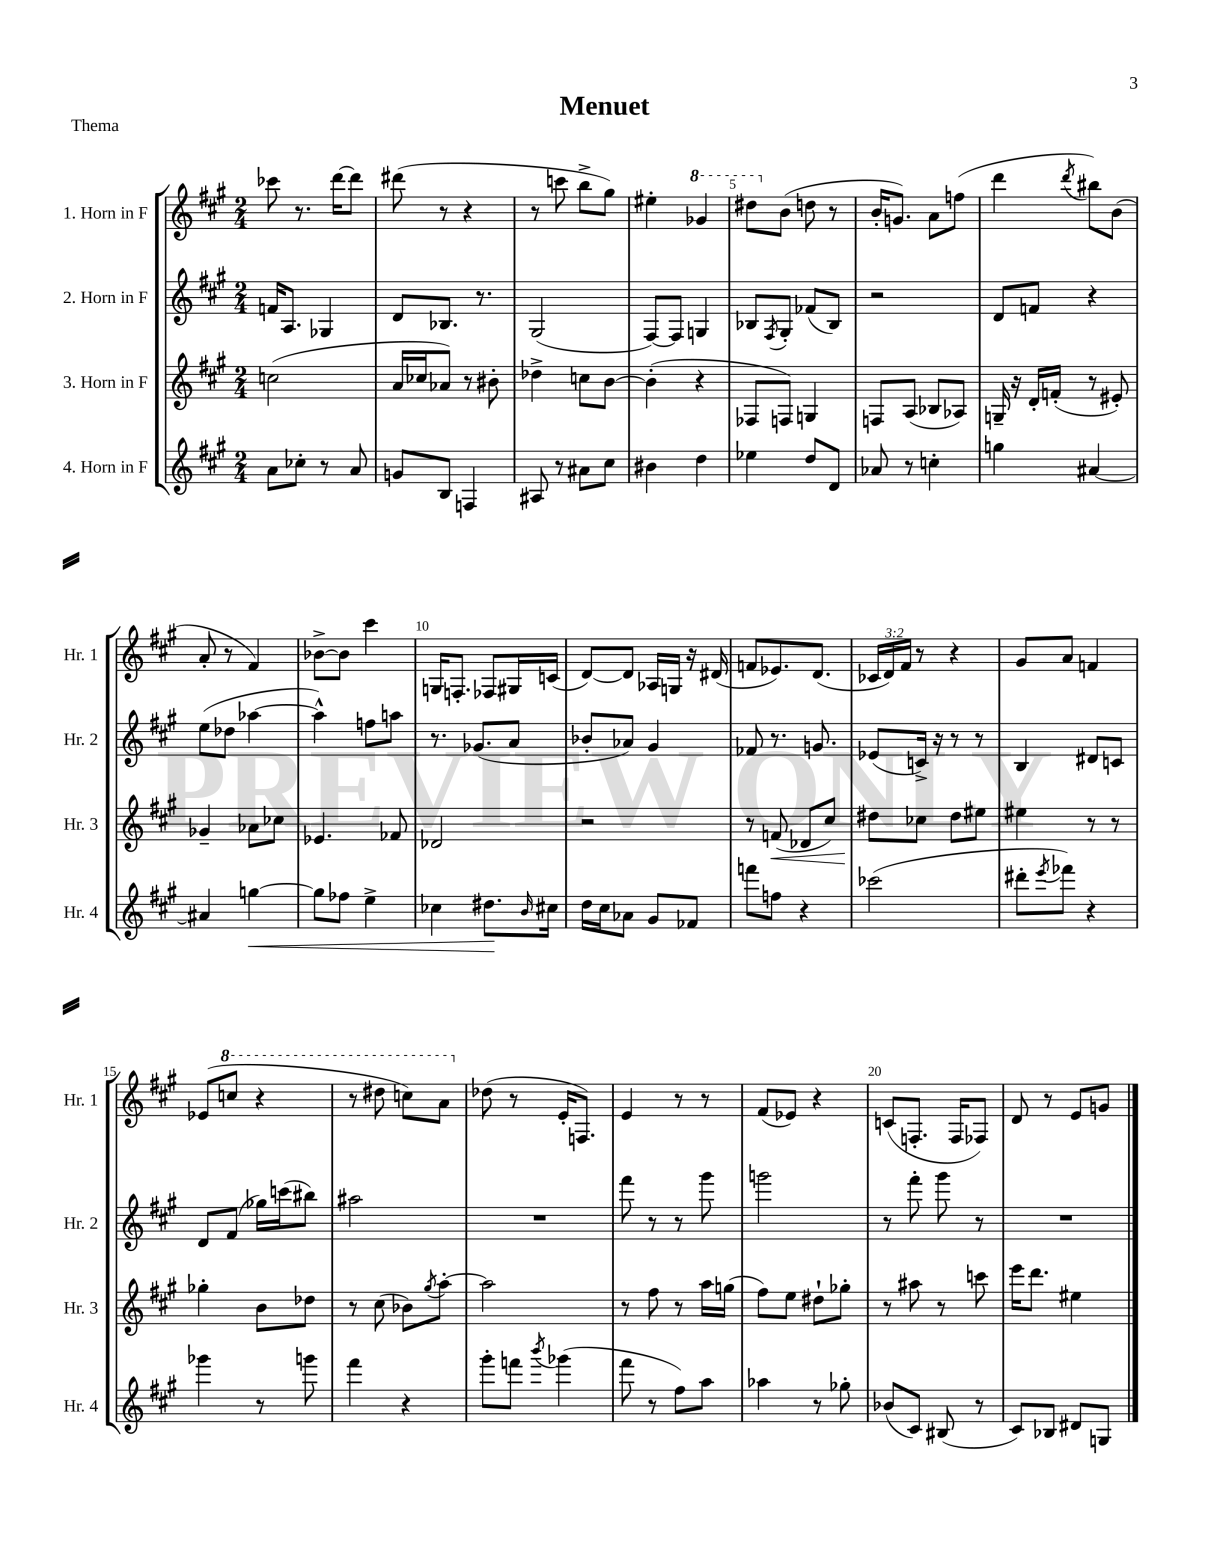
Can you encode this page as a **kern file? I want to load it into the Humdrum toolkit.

**kern	**dynam	**kern	**dynam	**kern	**kern
*part4	*part4	*part3	*part3	*part2	*part1
*staff4	*staff4	*staff3	*staff3	*staff2	*staff1
*I"4. Horn in F	*	*I"3. Horn in F	*	*I"2. Horn in F	*I"1. Horn in F
*I'Hr. 4	*	*I'Hr. 3	*	*I'Hr. 2	*I'Hr. 1
*clefG2	*	*clefG2	*	*clefG2	*clefG2
*k[f#c#g#]	*	*k[f#c#g#]	*	*k[f#c#g#]	*k[f#c#g#]
*M2/4	*	*M2/4	*	*M2/4	*M2/4
=1	=1	=1	=1	=1	=1
8a\L	.	(2ccn\	.	16fn/KL	8ccc-X\
.	.	.	.	8.A/J	.
8cc-X'\J	.	.	.	.	8.r
8r	.	.	.	4G-X/	.
.	.	.	.	.	[16ddd\KL
8a/	.	.	.	.	8ddd\J]
=2	=2	=2	=2	=2	=2
8gn/L	.	16a/LL	.	8d/L	(8ddd#X\
.	.	16cc-X/J	.	.	.
8B/J	.	8a-X/J)	.	8.B-X/J	8r
4Fn/	.	8r	.	.	4r
.	.	.	.	8.r	.
.	.	8b#X'\	.	.	.
=3	=3	=3	=3	=3	=3
8A#X/	.	4dd-X^\	.	(2G#/	8r
8r	.	.	.	.	8cccn\
8a#X\L	.	8ccn\L	.	.	8bb^\L
8cc#\J	.	[8b\J	.	.	8gg#\J)
=4	=4	=4	=4	=4	=4
4b#X\	.	(4b'\]	.	[8F#/L)	4ee#X'\
.	.	.	.	8F#/J]	.
*	*	*	*	*	*8va
4dd\	.	4r	.	4Gn/	4gg-X/
=5	=5	=5	=5	=5	=5
4ee-X\	.	8F-X/L	.	8B-X/L	8ddd#X\L
.	.	.	.	8qF#/	.
*	*	*	*	*	*X8va
.	.	8Fn/J)	.	8G#'/J	(8b\J
8dd/L	.	4Gn/	.	(8f-X/L	8ddn\
8d/J	.	.	.	8B-/J)	8r
=6	=6	=6	=6	=6	=6
8a-X/	.	8Fn/L	.	2r	16b'/KL
.	.	.	.	.	8.gn/J)
8r	.	(8A/J	.	.	.
4ccn'\	.	8B-X/L	.	.	8a\L
.	.	8A-X/J)	.	.	(8ffn\J
=7	=7	=7	=7	=7	=7
4ggn\	.	16Gn~/	.	8d/L	4ddd\
.	.	16r	.	.	.
.	.	16d'/LL	.	8fn/J	.
.	.	(16fn'/JJ	.	.	.
.	.	.	.	.	8qddd/
[4a#X/	.	8r	.	4r	8bb#X\L)
.	.	8e#X'/)	.	.	(8b\J
!!LO:LB:g=z
=8	=8	=8	=8	=8	=8
4a#X/]	.	4g-X~/	.	(8ee\L	8a'/
.	.	.	.	8dd-X\J	8r
!	!LO:HP:b	!	!	!	!
[4ggn\	<	8a-X\L	.	[4aa-X\	4f#/)
.	.	8cc-X\J	.	.	.
=9	=9	=9	=9	=9	=9
8gg\L]	.	4.e-X/	.	4aa-^^\])	[8b-X^\L
8ff-X\J	.	.	.	.	8b-\J]
4ee^\	.	.	.	8ffn\L	4ccc#\
.	.	8f-X/	.	8aan\J	.
=10	=10	=10	=10	=10	=10
4cc-X\	.	2d-X/	.	8.r	16Gn/KL
.	.	.	.	.	8.Fn'/J
.	.	.	.	(8.g-X/L	.
8.dd#X\L	.	.	.	.	8F-X/L
.	.	.	.	8a/J	16G#X/L
16qqb/	.	.	.	.	.
16cc#X\Jk	[	.	.	.	(16cn/JJ
=11	=11	=11	=11	=11	=11
16dd\LL	.	2r	.	8b-X'/L	[8d/L)
16cc#\J	.	.	.	.	.
8a-X\J	.	.	.	8a-X/J)	8d/J]
8g#/L	.	.	.	4g#/	16A-X/LL
.	.	.	.	.	16Gn/JJ
8f-X/J	.	.	.	.	16r
.	.	.	.	.	(16d#X/
=12	=12	=12	=12	=12	=12
8fffn\L	.	8r	.	8f-X/	8fn/L
!	!	!	!LO:HP:b	!	!
8ffn\J	.	(8fn/	<	8.r	8.e-X/)
4r	.	8d-X/L	.	.	.
.	.	.	.	8.gn/	(8.d/J
.	.	8cc#/J)	.	.	.
=13	=13	=13	=13	=13	=13
(2ccc-X\	.	8dd#X\L	.	(8e-X/L	24c-X/LL
.	.	.	.	.	24d/)
.	.	.	.	.	24f#/JJ
.	.	8cc-X\J	[	16cn^/Jk)	8r
.	.	.	.	16r	.
.	.	8dd#\L	.	8r	4r
.	.	8ee#X\J	.	8r	.
=14	=14	=14	=14	=14	=14
8ddd#X'\L	.	4ee#X\	.	4B/	8g#/L
8qeee/	.	.	.	.	.
8fff-X\J)	.	.	.	.	8a/J
4r	.	8r	.	8d#X/L	4fn/
.	.	8r	.	8cn/J	.
!!LO:LB:g=z
=15	=15	=15	=15	=15	=15
4ggg-X\	.	4gg-X'\	.	8d/L	(8e-X/L
*	*	*	*	*	*8va
.	.	.	.	(8f#/J	8cccn/J
8r	.	8b\L	.	16gg-X\LL)	4r
.	.	.	.	(16cccn\J	.
8gggn\	.	8dd-X\J	.	8bb#X\J)	.
=16	=16	=16	=16	=16	=16
4fff#\	.	8r	.	2aa#X\	8r
.	.	(8cc#\	.	.	8ddd#X\
4r	.	8b-X\L)	.	.	8cccn\L)
.	.	8qgg#/	.	.	.
.	.	[8aa'\J	.	.	8aa\J
=17	=17	=17	=17	=17	=17
*	*	*	*	*	*X8va
8ggg#'\L	.	2aa\]	.	2r	(8dd-X\
8fffn\J	.	.	.	.	8r
8qbbb/	.	.	.	.	.
(4ggg-X\	.	.	.	.	16e'/KL
.	.	.	.	.	8.Fn/J)
=18	=18	=18	=18	=18	=18
8fff#\	.	8r	.	8fff#\	4e/
8r	.	8ff#\	.	8r	.
8ff#\L)	.	8r	.	8r	8r
8aa\J	.	16aa\LL	.	8ggg#\	8r
.	.	(16ggn\JJ	.	.	.
=19	=19	=19	=19	=19	=19
4aa-X\	.	8ff#\L)	.	2gggn\	(8f#/L
.	.	8ee\J	.	.	8e-X/J)
8r	.	8dd#X`\L	.	.	4r
8gg-X'\	.	8gg-X'\J	.	.	.
=20	=20	=20	=20	=20	=20
(8b-X/L	.	8r	.	8r	(8cn/L
8c#/J)	.	8aa#X\	.	8fff#'\	8.Fn'/J
(8B#X/	.	8r	.	8ggg#\	.
.	.	.	.	.	16F/KL
8r	.	8cccn\	.	8r	8F-X/J)
=21	=21	=21	=21	=21	=21
8c#/L)	.	16eee\KL	.	2r	8d/
.	.	8.ddd\J	.	.	.
8B-X/J	.	.	.	.	8r
8d#X/L	.	4ee#X\	.	.	8e/L
8Gn/J	.	.	.	.	8gn/J
==	==	==	==	==	==
*-	*-	*-	*-	*-	*-
